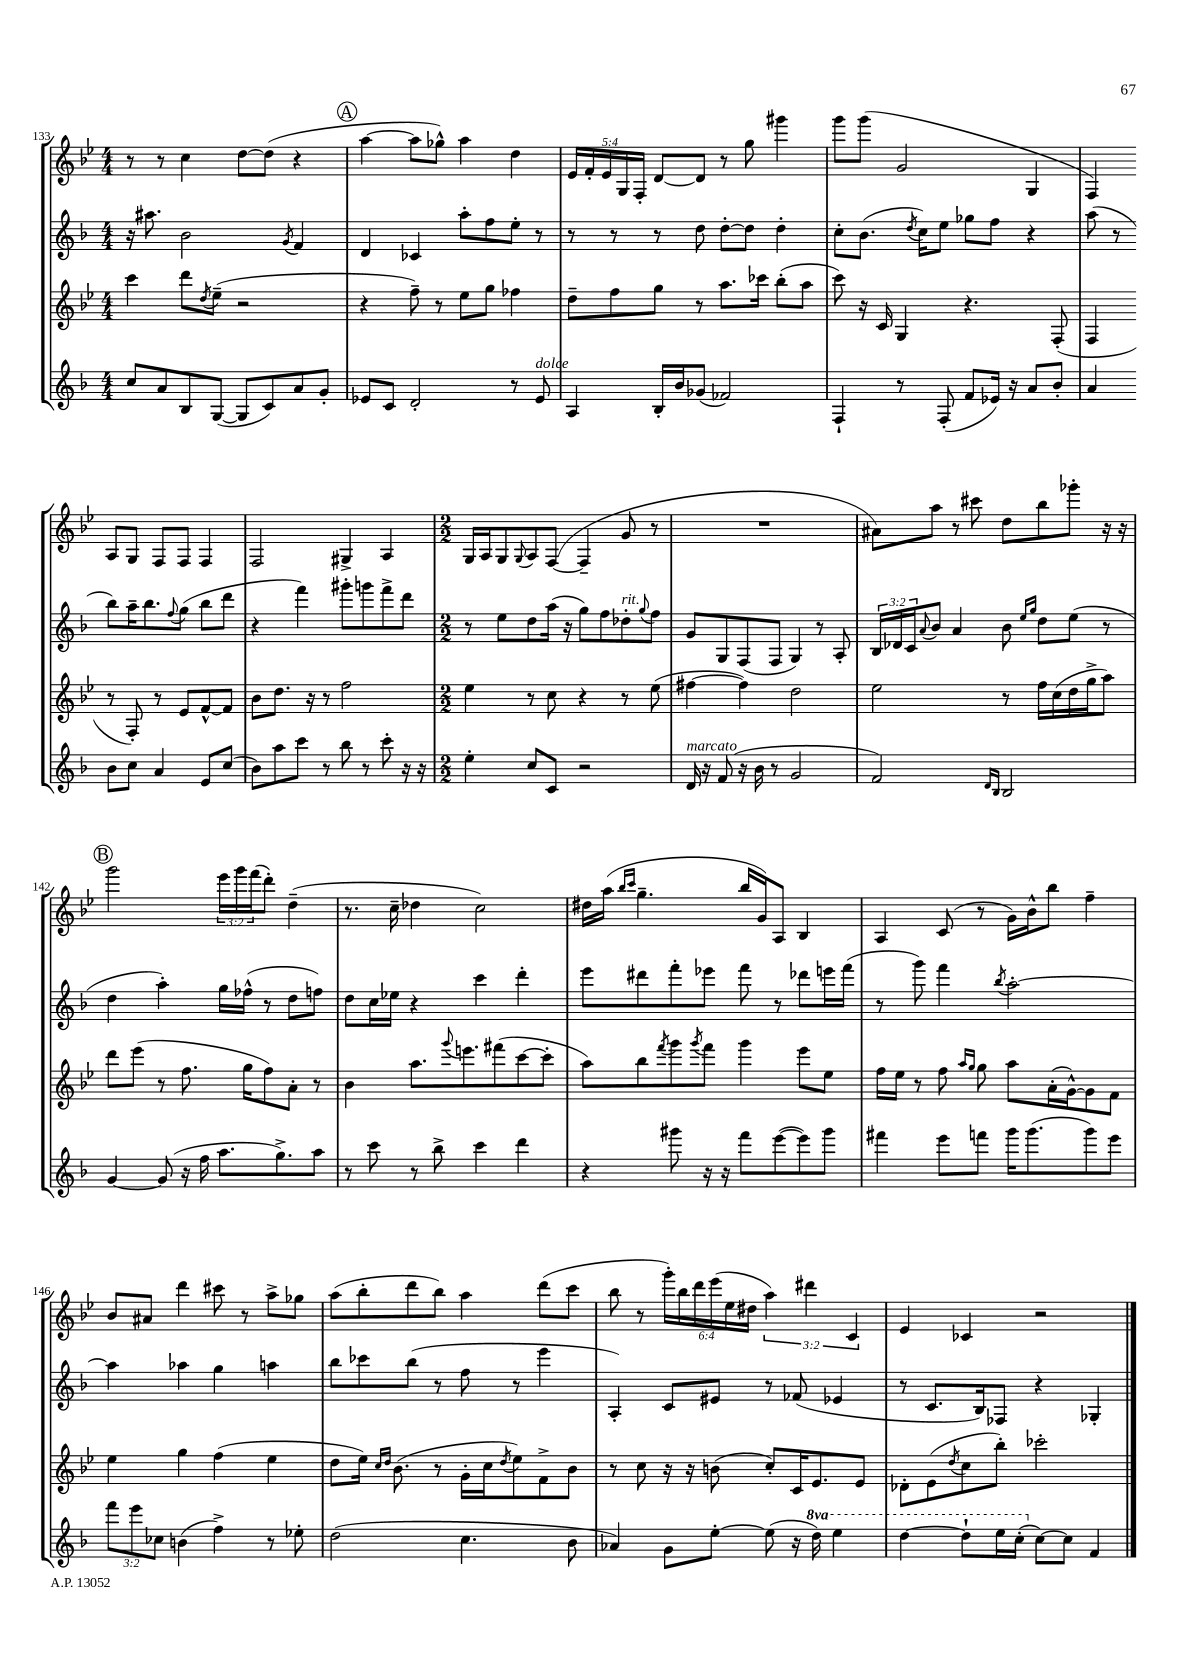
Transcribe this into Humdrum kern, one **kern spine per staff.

**kern	**kern	**kern	**kern
*staff4	*staff3	*staff2	*staff1
*clefG2	*clefG2	*clefG2	*clefG2
*k[b-]	*k[b-e-]	*k[b-]	*k[b-e-]
*M4/4	*M4/4	*M4/4	*M4/4
8cc	4ccc	16r	8r
.	.	8.aa#	.
8a	.	.	8r
8B-	8ddd	2b-	4cc
.	8qdd	.	.
([8G	(8ee-~	.	.
8G]	2r	.	[8dd
8c)	.	.	(8dd]
.	.	8qg	.
8a	.	4f	4r
8g'	.	.	.
=	=	=	=
8e-	4r	4d	[4aa
8c	.	.	.
2d'	8ff~)	4c-	8aa]
.	8r	.	8gg-^^)
.	8ee-	8aa'	4aa
.	8gg	8ff	.
8r	4ff-	8ee'	4dd
8e-	.	8r	.
=	=	=	=
4A	8dd~	8r	20e-
.	.	.	20f'
.	.	.	20e-
.	8ff	8r	.
.	.	.	20G
.	.	.	20F'
16B-'	8gg	8r	[8d
16b-	.	.	.
(8g-	8r	8dd	8d]
2f-)	8.aa	[8dd'	8r
.	.	8dd]	8gg
.	16ccc-	.	.
.	(8bb-'	4dd'	4ggg#
.	8aa	.	.
=	=	=	=
4F`	8ccc)	8cc'	8ggg
.	16r	(8.b-	(8ggg
.	16c	.	.
8r	4G	.	2g
.	.	8qdd	.
.	.	16cc)	.
(8F'	.	8ee	.
8f	4.r	8gg-	.
16e-)	.	8ff	.
16r	.	.	.
8a	.	4r	4G
8b-'	(8F'	.	.
=	=	=	=
4a	4F	(8aa	4F)
.	.	8r	.
8b-	8r	8bb-)	8A
8cc	8F')	16aa~	8G
.	.	8.bb-	.
4a	8r	.	8F
.	.	8qqff	.
.	8e-	(8gg	8F
8e	[8f^^	8bb-	4F
(8cc	8f]	8ddd	.
=	=	=	=
8b-)	8b-	4r	2F
8aa	8.dd	.	.
8ccc	.	4fff)	.
.	16r	.	.
8r	8r	.	.
8bb-	2ff	8ggg#'	4G#^
8r	.	8ggg	.
8ccc'	.	8fff^	4A
16r	.	8ddd	.
16r	.	.	.
=	=	=	=
*M2/2	*M2/2	*M2/2	*M2/2
4ee'	4ee-	8r	16G
.	.	.	16A
.	.	8ee	8G
.	.	.	8qqG
8cc	8r	8dd	8A
8c	8cc	(16aa	([8F
.	.	16r	.
2r	4r	8gg)	4F~]
.	.	8ff	.
.	8r	8dd-'	8g
.	.	8qqgg	.
.	(8ee-	8ff	8r
=	=	=	=
16d	[4ff#	8g	1r
16r	.	.	.
(8f	.	8G	.
16r	4ff#])	(8F	.
16b-	.	.	.
8r	.	8F	.
2g	2dd	4G)	.
.	.	8r	.
.	.	8A'	.
=	=	=	=
2f)	2ee-	24B-	8a#)
.	.	24d-	.
.	.	24c	.
.	.	8qqa	.
.	.	8b-	8aa
.	.	4a	8r
.	.	.	8ccc#
16qqd	.	.	.
16qqB-	.	.	.
2B-	8r	8b-	8dd
.	.	16qqee	.
.	.	16qqgg	.
.	16ff	8dd	8bb-
.	(16cc	.	.
.	16dd	(8ee	8ggg-'
.	16gg^	.	.
.	8aa)	8r	16r
.	.	.	16r
=	=	=	=
[4g	8ddd	4dd	2ggg
.	(8eee-	.	.
(8g]	8r	4aa')	.
16r	8.ff	.	.
16ff	.	.	.
8.aa	.	16gg	24eee-
.	.	.	24ggg
.	16gg	(16ff-^^	.
.	.	.	(24fff
.	8ff)	8r	8ddd')
8.gg^)	.	.	.
.	8a'	8dd	(4dd~
8aa	8r	8ff)	.
=	=	=	=
8r	4b-	8dd	8.r
8ccc	.	16cc	.
.	.	16ee-	16cc~
8r	8.aa	4r	4dd-
8bb-^	.	.	.
.	8qqggg	.	.
.	8.eee	.	.
4ccc	.	4ccc	2cc)
.	(8fff#	.	.
4ddd	[8ccc	4ddd'	.
.	8ccc']	.	.
=	=	=	=
4r	8aa)	8eee	16dd#
.	.	.	(16aa
.	.	.	16qqbb-
.	.	.	16qqccc
.	8bb-	8ddd#	4.gg~
.	8qfff	.	.
8ggg#	8ggg	8fff'	.
.	8qggg	.	.
16r	8fff	8eee-	.
16r	.	.	.
8fff	4ggg	8fff	16bb-
.	.	.	16g)
([8eee	.	8r	8A
8eee])	8eee-	8ddd-	4B-
8ggg#	8ee-	16eee	.
.	.	(16fff	.
=	=	=	=
4fff#	16ff	8r	4A
.	16ee-	.	.
.	8r	8ggg)	.
8eee	8ff	4fff	(8c
.	16qqaa	.	.
.	16qqgg	.	.
8fff	8gg	.	8r
.	.	8qbb-	.
16ggg	8aa	[2aa'	16g)
(8.ggg	.	.	16b-^^
.	(16a'	.	8bb-
.	[16g^^)	.	.
8ggg)	8g]	.	4ff~
8eee	8f	.	.
=	=	=	=
12fff	4ee-	4aa]	8b-
12eee	.	.	.
.	.	.	8a#
12cc-	.	.	.
(4b	4gg	4aa-	4ddd
4ff^)	(4ff	4gg	8ccc#
.	.	.	8r
8r	4ee-	4aa	8aa^
8ee-'	.	.	8gg-
=	=	=	=
(2dd	8dd	8bb-	(8aa
.	16ee-)	8ccc-	8bb-'
.	16qqcc	.	.
.	16qqdd	.	.
.	(8.b-	.	.
.	.	(8bb-	8ddd
.	8r	8r	8bb-)
4.cc	16g'	8ff	4aa
.	16cc	.	.
.	8qdd	.	.
.	8ee-)	8r	.
.	8f^	4eee	(8ddd
8b-	8b-	.	8ccc
=	=	=	=
4a-)	8r	4A')	8bb-
.	8cc	.	8r
8g	16r	8c	24ggg')
.	.	.	24bb-
.	16r	.	.
.	.	.	24ddd
[8ee'	(8b	8e#	(24eee-
.	.	.	24ee-
.	.	.	24dd#
(8ee]	8cc')	8r	6aa)
16r	16c	(8f-	.
.	.	.	6ddd#
16ddd)	8.e-	.	.
4eee	.	4e-	.
.	.	.	6c
.	8e-	.	.
=	=	=	=
[4ddd	8d-'	8r	4e-
.	(8e-	8.c	.
.	8qdd	.	.
8ddd`]	8cc	.	4c-
.	.	16B-)	.
16eee	8bb-')	8F-	.
(16ccc'	.	.	.
[8cc)	2ccc-'	4r	2r
8cc]	.	.	.
4f	.	4G-'	.
==	==	==	==
*-	*-	*-	*-
